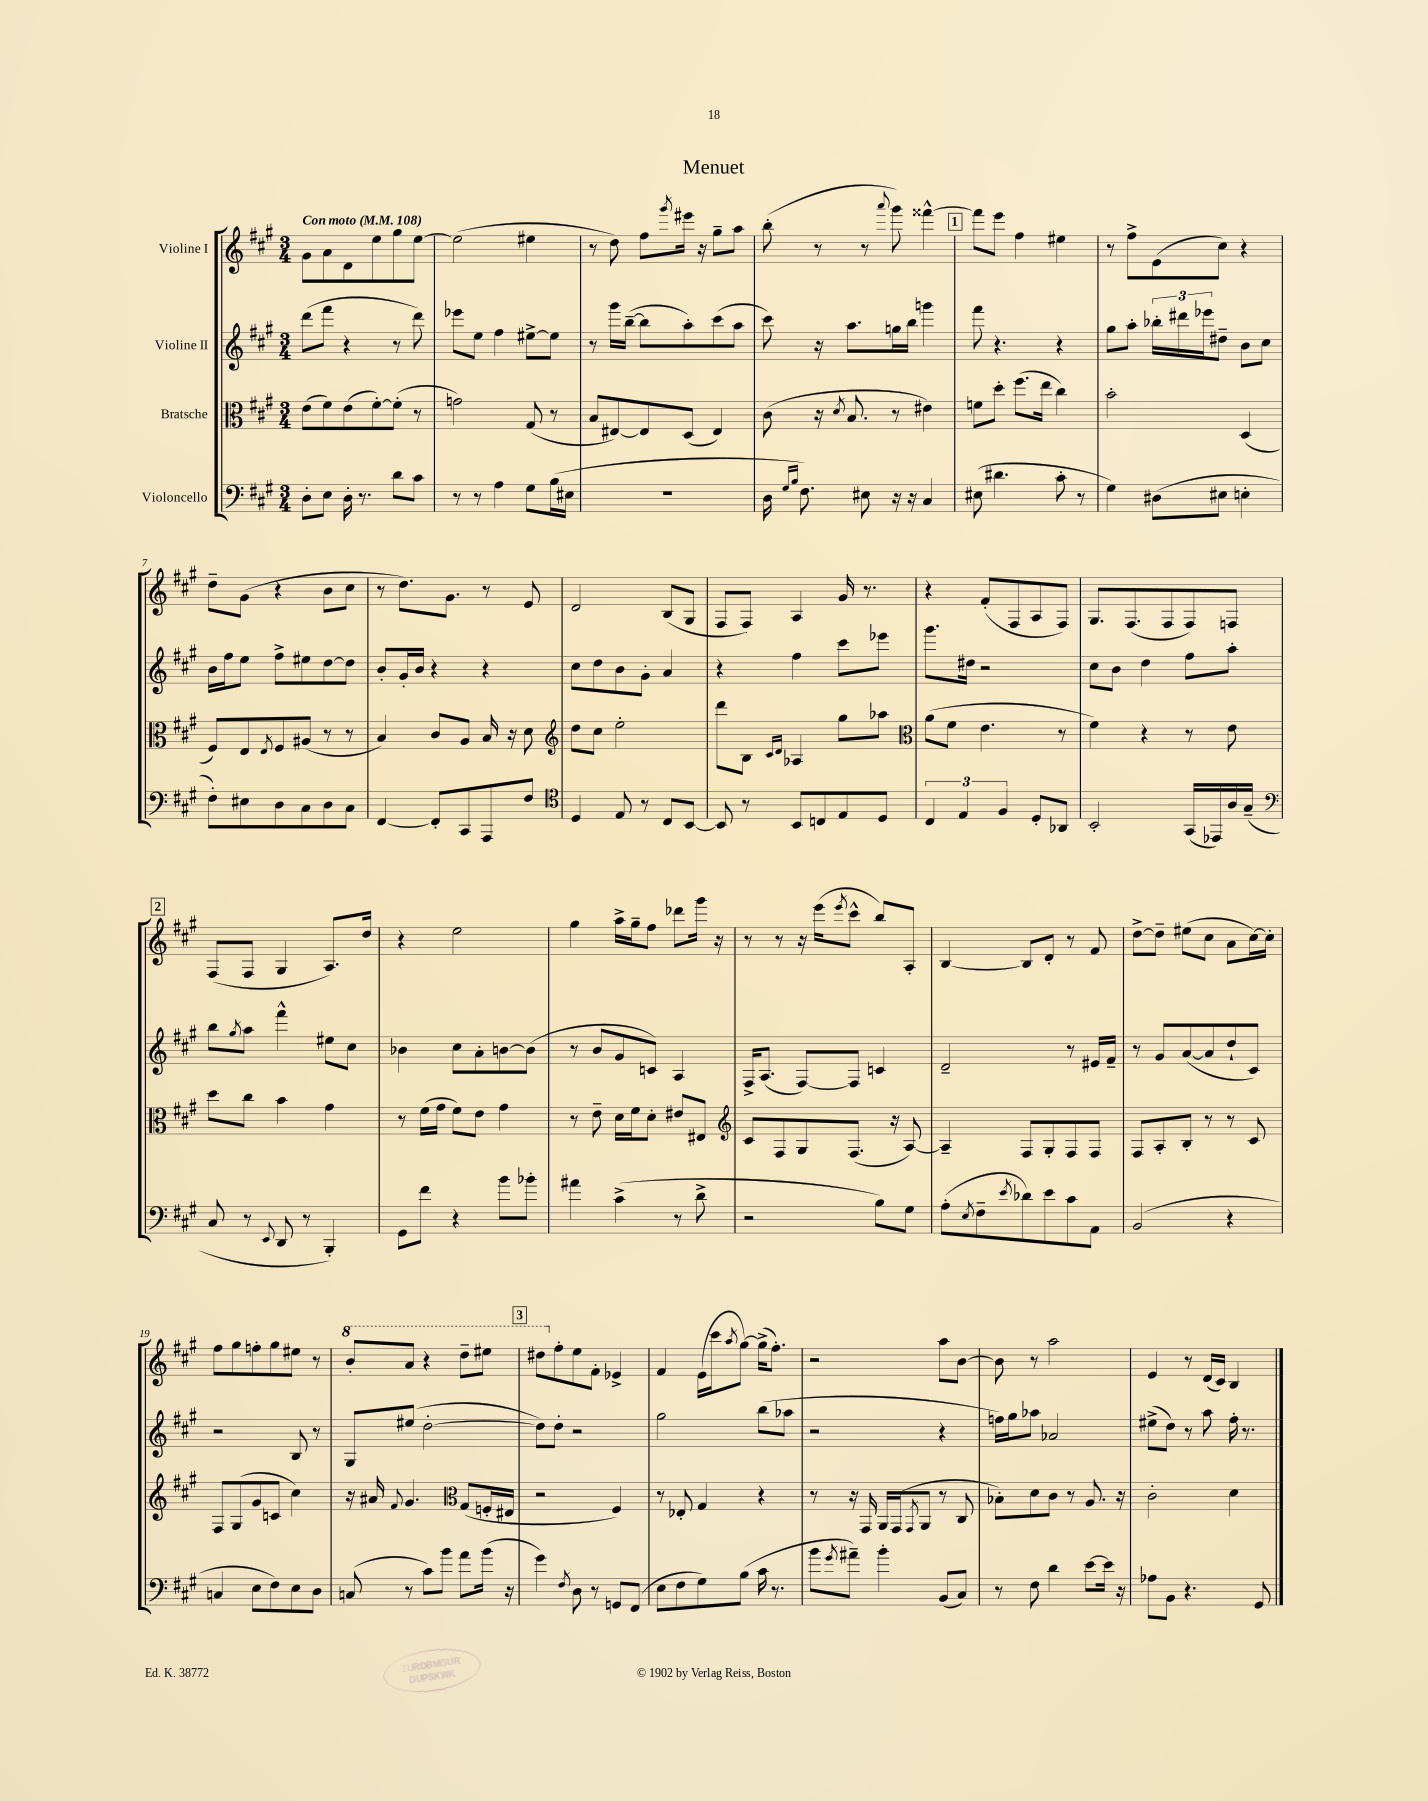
\header { title = "Menuet" }
<<
\new StaffGroup <<
\new Staff = "s0" \with { instrumentName = "Violine I" } {
    \clef treble \key a \major \numericTimeSignature \time 3/4 \tempo "Con moto" 4 = 108
    gis'8 a'8 d'8 e''8 gis''8 e''8~ |
    e''2( eis''4 |
    r8 d''8) fis''8 \acciaccatura { gis'''8 } eis'''16 r16 gis''8-- a''8 |
    b''8-.( r8 r8 \appoggiatura { a'''8 } gis'''8) fisis'''4~-^ |
    \mark \markup { \box "1" } fisis'''8 e'''8 fis''4 eis''4 |
    r8 fis''8-> e'8( cis''8) r4 |
    d''8-- gis'8( r4 b'8 cis''8 |
    r8 d''8.) gis'8. r8 e'8 |
    d'2 b8( gis8 |
    fis8 fis8) a4 gis'16 r8. |
    r4 fis'8-.( fis8 a8 fis8) |
    gis8. fis8.( fis8 fis8) f8 |
    \mark \markup { \box "2" } fis8( fis8 gis4 a8.) d''16 |
    r4 e''2 |
    gis''4 a''16-> gis''16-- fis''8 des'''8 gis'''16 r16 |
    r8 r8 r16 e'''16( \acciaccatura { e'''8 } cis'''8-^ b''8) a8-. |
    b4~ b8 d'8-. r8 fis'8 |
    d''8~-> d''8-- eis''8( cis''8 a'8 cis''16~) cis''16-. |
    fis''8 gis''8 f''8-. gis''8 eis''8 r8 |
    \ottava #1 b''8-. a''8 r4 d'''8-- eis'''8 |
    \mark \markup { \box "3" } dis'''8 \ottava #0 fis''8-. e''8 fis'8-. ees'4-> |
    fis'4 e'16( cis'''16 \acciaccatura { a''8 } gis''8~) gis''16->( fis''8.-.) |
    r2 a''8 b'8~ |
    b'8 r8 a''2 |
    e'4 r8 d'16( cis'16) b4 \bar "|." |
}
\new Staff = "s1" \with { instrumentName = "Violine II" } {
    \clef treble \key a \major \numericTimeSignature \time 3/4
    d'''8( fis'''8 r4 r8 d'''8) |
    ees'''8 e''8 fis''4 eis''8~-> eis''8 |
    r8 gis'''16 b''16~--( b''8 a''8-.) cis'''8( a''8 |
    cis'''8) r16 a''8. g''16 b''16 g'''4 |
    \mark \markup { \box "1" } fis'''8 r4. r4 |
    gis''8 a''8-. \tuplet 3/2 { bes''16-. dis'''16 ees'''16 } dis''8-- b'8 cis''8 |
    b'16 fis''16 e''8 fis''8-> eis''8 d''8~ d''8 |
    b'8-. gis'16-. b'16 r4 r4 |
    cis''8 d''8 b'8 gis'8-. a'4 |
    r4 fis''4 cis'''8 ees'''8 |
    gis'''8. dis''16 r2 |
    cis''8 b'8 d''4 fis''8 a''8-. |
    \mark \markup { \box "2" } b''8 \acciaccatura { gis''8 } a''8 fis'''4-^ eis''8 cis''8 |
    bes'4 cis''8 a'8-. b'8~ b'8( |
    r8 b'8 gis'8 c'8) a4 |
    fis16-> a8.( fis8~) fis8 c'4 |
    d'2-- r8 eis'16 fis'16-- |
    r8 gis'8 a'8~( a'8 d''8-! cis'8) |
    r2 b8 r8 |
    gis8 eis''8( d''2~-. |
    \mark \markup { \box "3" } d''8) d''8-. r2 |
    gis''2 b''8( aes''8 |
    r2 r4 |
    f''16) gis''16 aes''8 aes'2 |
    eis''8->( d''8) r8 a''8 fis''16-. r8. \bar "|." |
}
\new Staff = "s2" \with { instrumentName = "Bratsche" } {
    \clef alto \key a \major \numericTimeSignature \time 3/4
    e'8( fis'8) e'8( fis'8~-.) fis'8-.( r8 |
    g'2) gis8( r8 |
    b8 eis8~) eis8 d8( eis4) |
    cis'8( r16 \acciaccatura { d'8 } b8. r8 eis'4) |
    \mark \markup { \box "1" } f'8 d''8-. fis''8.( e''16 cis''4) |
    b'2-. d4( |
    fis8) e8 \acciaccatura { e8 } fis8 ais8( r8 r8 |
    b4) cis'8 a8 b16 r16 d'8 |
    \clef treble d''8 cis''8 e''2-. |
    d'''8 b8 \grace { cis'16 d'16 } aes4 gis''8 aes''8 |
    \clef alto a'8( fis'8 e'4. r8 |
    fis'4) r4 r8 e'8 |
    \mark \markup { \box "2" } d''8 cis''8 b'4 gis'4 |
    r8 fis'16( gis'16 fis'8) e'8 gis'4 |
    r8 e'8-- d'16 fis'16 d'8-. eis'8 eis8 |
    \clef treble cis'8 fis8 gis8 fis8.( r16 a8~) |
    a4-- fis8 gis8-. fis8 fis8 |
    fis8 a8-. b8-. r8 r8 cis'8 |
    fis8 gis8( gis'8 c'8 cis''4) |
    r16 ais'16 \appoggiatura { fis'8 } gis'4. \clef alto gis8( f16-. eis16 |
    \mark \markup { \box "3" } r2 fis4) |
    r8 ees8-. gis4 r4 |
    r8 r16 gis,16 a,16 gis,16( \acciaccatura { gis,8 } a,8 r8 cis8 |
    bes8-.) d'8 cis'8 r8 a8. r16 |
    cis'2-. d'4 \bar "|." |
}
\new Staff = "s3" \with { instrumentName = "Violoncello" } {
    \clef bass \key a \major \numericTimeSignature \time 3/4
    d8-. e8 d16-. r8. d'8 cis'8 |
    r8 r8 a4 gis8 b16( eis16 |
    R2. |
    d16 \grace { gis16 b16 } fis8.) eis8 r16 r16 cis4 |
    \mark \markup { \box "1" } eis8( dis'4. cis'8-. r8 |
    gis4) dis8( eis8 e4-. |
    fis8-.) eis8 d8 cis8 d8 cis8 |
    fis,4~ fis,8-. cis,8 a,,8 fis8 |
    \clef tenor d4 e8 r8 cis8 b,8~ |
    b,8 r8 b,8 c8 e8 d8 |
    \tuplet 3/2 { cis4 e4 fis4 } d8-. aes,8 |
    b,2-. gis,16( ees,16) a16 gis16--( |
    \mark \markup { \box "2" } \clef bass cis8 r8 \appoggiatura { e,8 } d,8 r8 b,,4-.) |
    gis,8 fis'8 r4 b'8 bes'8-. |
    ais'4 cis'4->( r8 d'8-> |
    r2 b8) gis8 |
    a8-.( \acciaccatura { e8 } fis8-- \acciaccatura { e'8 } des'8) e'8 cis'8 a,8 |
    b,2( r4 |
    c4 e8 fis8) e8 d8 |
    c8( r8 cis'8) b'8 a'8 b'16( r16 |
    \mark \markup { \box "3" } gis'4) \acciaccatura { fis8 } d8 r8 g,8 fis,8( |
    e8 fis8 gis8) b8( cis'16 r8. |
    b'8 \acciaccatura { gis'8 } ais'8--) b'4-. b,8( cis8) |
    r8 fis8 d'4 e'8~ e'16 r16 |
    aes8 b,8 r4. gis,8 \bar "|." |
}
>>
>>
